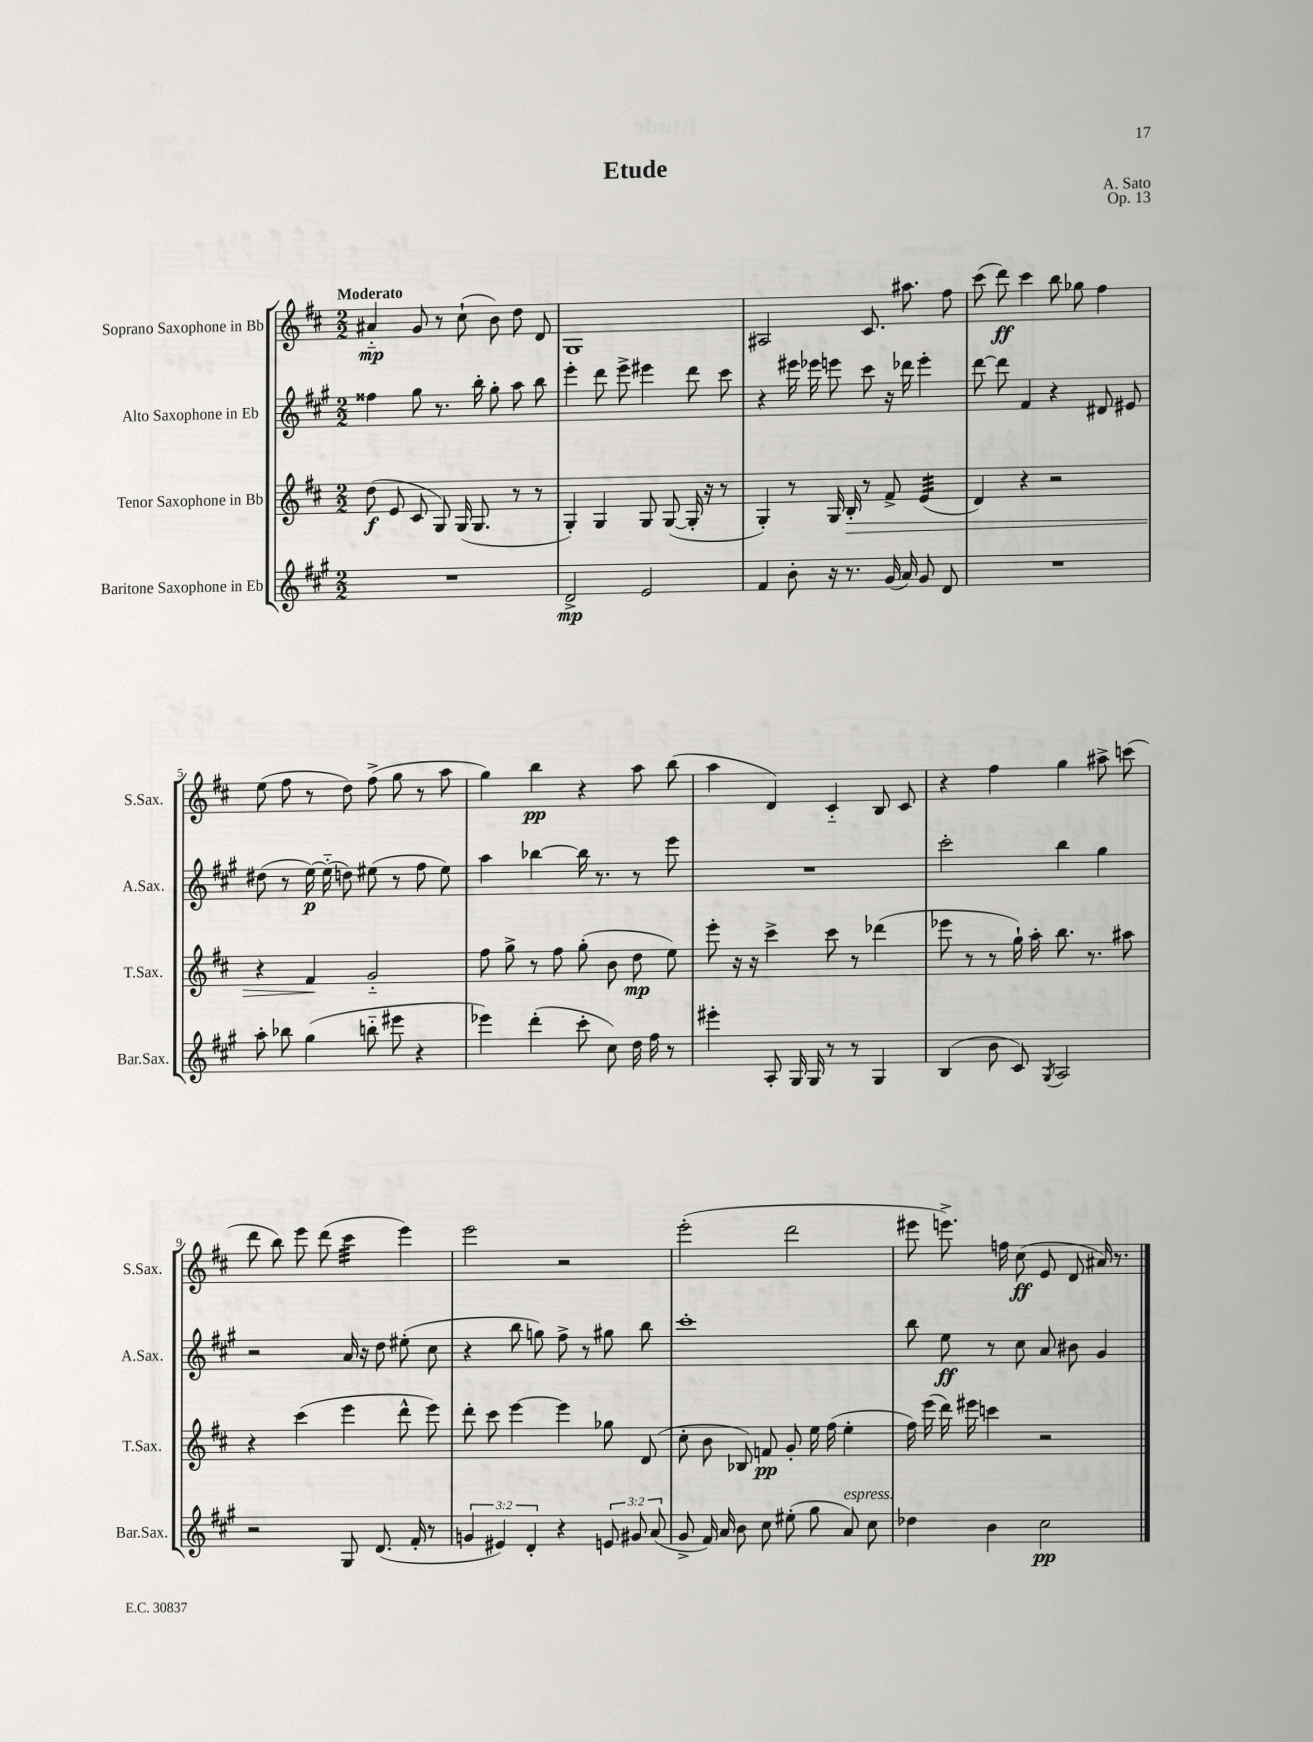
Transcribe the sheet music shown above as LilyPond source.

\header { title = "Etude" composer = "A. Sato" opus = "Op. 13" }
<<
\new StaffGroup <<
\new Staff = "s0" \with { instrumentName = "Soprano Saxophone in Bb" shortInstrumentName = "S.Sax." } {
    \clef treble \key d \major \numericTimeSignature \time 2/2 \tempo "Moderato"
    \autoBeamOff ais'4-_\mp g'8 r8 cis''8-!( b'8) d''8 d'8 |
    g1 |
    ais2 cis'8. ais''8. fis''8 |
    cis'''8( d'''8\ff) cis'''4 b''8 ges''8 fis''4 |
    e''8( fis''8 r8 d''8) fis''8->( g''8 r8 a''8 |
    g''4) b''4\pp r4 a''8 b''8( |
    a''4 d'4) cis'4-_ b8 cis'8 |
    r4 fis''4 g''4 ais''8-> c'''8( |
    d'''8 b''8) e'''8 d'''8( cis'''4:32 e'''4) |
    e'''2 r2 |
    e'''2-.( d'''2 |
    eis'''8 e'''8.->) f''16 cis''8\ff( e'8 d'8 ais'16) r8. \bar "|." |
}
\new Staff = "s1" \with { instrumentName = "Alto Saxophone in Eb" shortInstrumentName = "A.Sax." } {
    \clef treble \key a \major \numericTimeSignature \time 2/2
    \autoBeamOff fisis''4 gis''8 r8. b''16-. gis''8-. a''8 b''8 |
    e'''4-. d'''8 e'''8-> eis'''4 d'''8 cis'''8 |
    r4 eis'''16 ees'''16 e'''8 cis'''8 r16 des'''16 e'''4-. |
    d'''8~ d'''8 fis'4 r4 dis'8 eis'8 |
    dis''8( r8 e''16~\p) e''16-_( d''8) eis''8( r8 fis''8 eis''8) |
    a''4 bes''4~ bes''16 r8. r8 e'''8 |
    R1 |
    cis'''2-. b''4 gis''4 |
    r2 a'16 r16 d''8 eis''8-.( cis''8 |
    r4 b''8 g''8) fis''8-> r8 gis''8 b''8 |
    cis'''1-. |
    b''8 e''8\ff r8 cis''8 a'8 bis'8 gis'4 \bar "|." |
}
\new Staff = "s2" \with { instrumentName = "Tenor Saxophone in Bb" shortInstrumentName = "T.Sax." } {
    \clef treble \key d \major \numericTimeSignature \time 2/2
    \autoBeamOff d''8\f( e'8 cis'8 g8) g16( g8. r8 r8 |
    g4-.) g4 g8 g8~( g16-. r16 r8 |
    g4-.) r8 g16 b16-.\> r8 fis'8-> e'4:32( |
    d'4) r4 r2 |
    r4 fis'4\! g'2-_ |
    fis''8 g''8-> r8 fis''8 g''8-.( b'8 d''8\mp e''8) |
    e'''8-. r16 r16 cis'''4-> cis'''8 r8 des'''4( |
    ees'''8 r8 r8 g''16-!) a''16-. b''8. r8. ais''8 |
    r4 cis'''4( e'''4 d'''8-^ e'''8) |
    d'''8-. cis'''8 e'''4~ e'''4 ges''8 d'8( |
    cis''8-. b'8 bes8) f'8\pp g'8-. e''16 fis''16( e''4-. |
    fis''16) e'''16( d'''16) eis'''16 c'''4 r2 \bar "|." |
}
\new Staff = "s3" \with { instrumentName = "Baritone Saxophone in Eb" shortInstrumentName = "Bar.Sax." } {
    \clef treble \key a \major \numericTimeSignature \time 2/2 \override Staff.TupletNumber.text = #tuplet-number::calc-fraction-text
    \autoBeamOff R1 |
    d'2->\mp e'2 |
    fis'4 b'8-. r16 r8. gis'16( a'16) gis'8 d'8 |
    R1 |
    a''8-. bes''8 gis''4( b''8-_ eis'''8 r4 |
    ees'''4) d'''4-.( cis'''8-. cis''8) d''16 fis''16 r8 |
    eis'''4-. a8-. gis16 gis16 r8 r8 gis4 |
    b4( b'8 cis'8) \acciaccatura { gis8 } a2 |
    r2 gis8 d'8.( fis'16-. r8 |
    \tuplet 3/2 { g'4 eis'4) d'4-. } r4 \tuplet 3/2 { e'8 gis'8 a'8( } |
    gis'8-> fis'16) a'16 b'8 cis''8 eis''8-.( gis''8 a'8^\markup { \italic "espress." }) cis''8 |
    des''4 b'4 cis''2\pp \bar "|." |
}
>>
>>
